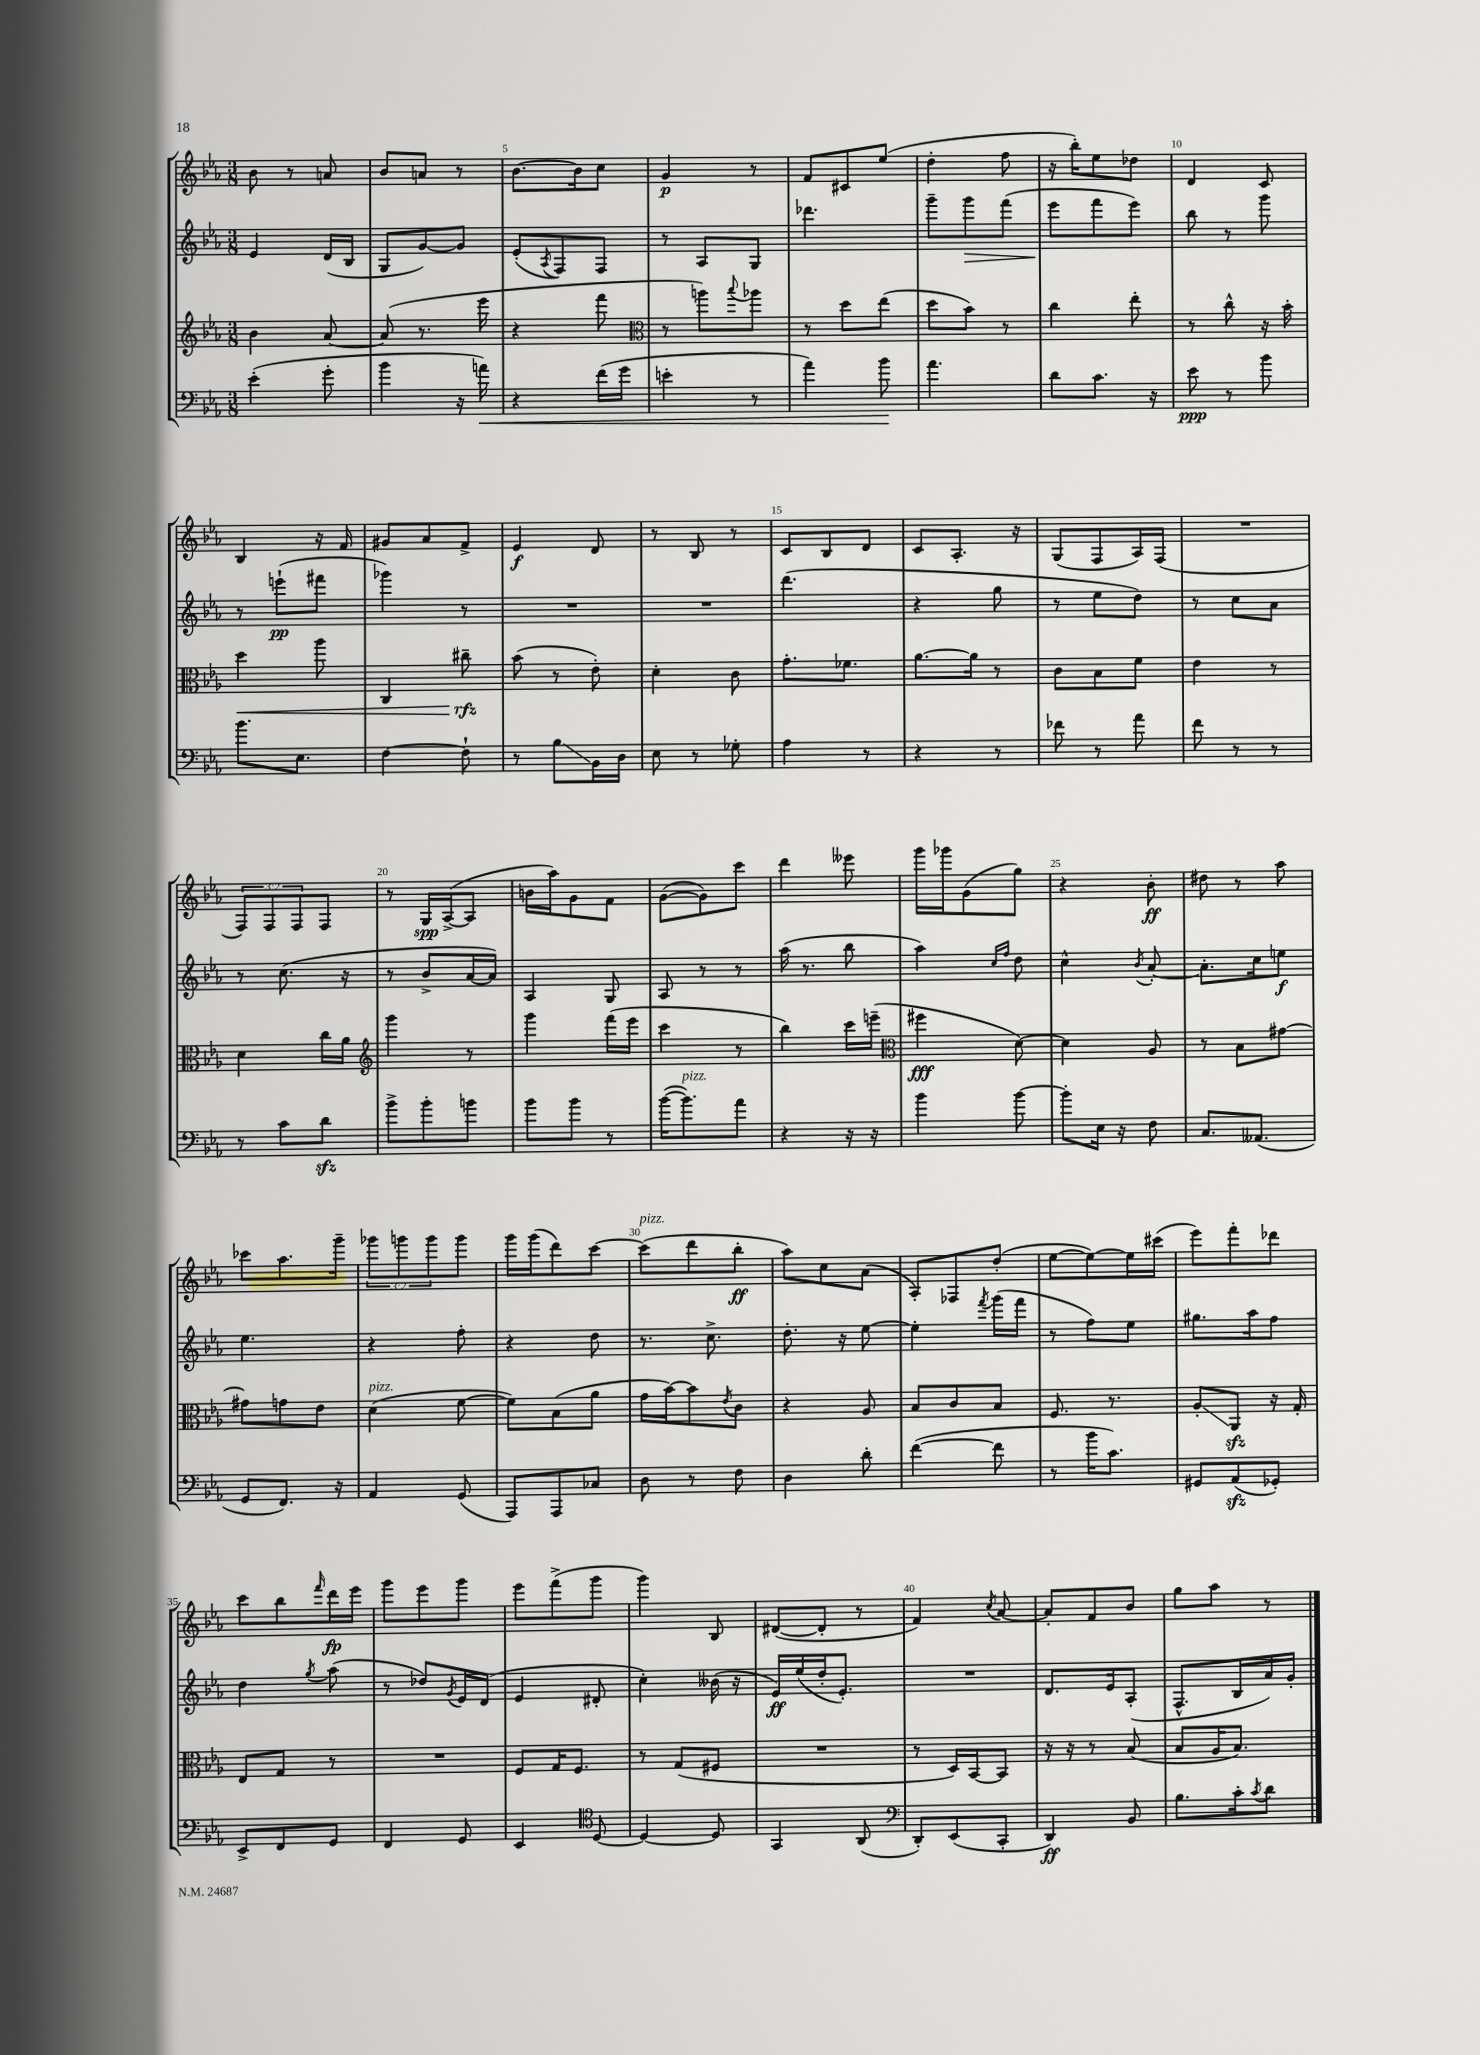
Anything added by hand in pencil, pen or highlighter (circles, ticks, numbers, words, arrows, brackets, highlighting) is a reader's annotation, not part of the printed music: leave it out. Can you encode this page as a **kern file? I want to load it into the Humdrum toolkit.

**kern	**kern	**kern	**kern
*staff4	*staff3	*staff2	*staff1
*clefF4	*clefG2	*clefG2	*clefG2
*k[b-e-a-]	*k[b-e-a-]	*k[b-e-a-]	*k[b-e-a-]
*M3/8	*M3/8	*M3/8	*M3/8
(4e-'	4b-	4e-	8b-
.	.	.	8r
8g'	[8a-	(16d	8a
.	.	16B-	.
=	=	=	=
4b-	(8a-]	8G	8b-
.	8.r	[8g)	8a
16r	.	8g]	8r
16a)	16eee-	.	.
=	=	=	=
4r	4r	(8e-'	[8.b-
.	.	8qA-	.
.	.	8F)	.
.	.	.	16b-]
(16f	8fff	8F	8cc
16g	.	.	.
=	=	=	=
*	*clefC3	*	*
4e'	8r	8r	4g
.	8aa)	8A-	.
.	8qqbb-	.	.
8r	8aa-	8G	8r
=	=	=	=
4a-)	8r	4.ddd-	8f
.	8dd	.	8c#
8b-	(8ee-	.	(8ee-
=	=	=	=
4.a-	8dd	8ggg~	4dd'
.	8b-)	8ggg	.
.	8r	(8fff	8ff
=	=	=	=
8d	4cc	8eee-	16r
.	.	.	16bb-')
8.c	.	8fff	8ee-
.	8ee-'	8eee-)	8dd-
16r	.	.	.
=	=	=	=
8e-	8r	8bb-	4d
8r	8cc^^	8r	.
8b-	16r	8ggg	8c
.	16b-'	.	.
=	=	=	=
8.b-	4dd	8r	4B-
.	.	(8eee`	.
8.E-	.	.	.
.	8aa-	8fff#	16r
.	.	.	16f
=	=	=	=
[4F	4C	4ggg-)	8g#
.	.	.	8a-
8F`]	8cc#~	8r	8f^
=	=	=	=
8r	(8b-	4.r	4e-
8B-	8r	.	.
16BB-	8e-')	.	8d
16D	.	.	.
=	=	=	=
8E-	4d'	4.r	8r
8r	.	.	8B-
8G-'	8c	.	8r
=	=	=	=
4A-	8.g'	(4.ddd	8c
.	.	.	8B-
.	8.f-	.	.
8r	.	.	8d
=	=	=	=
4r	[8.a-	4r	8c
.	.	.	8.A-'
.	16a-]	.	.
8r	8r	8gg	.
.	.	.	16r
=	=	=	=
8f-	8c	8r	(8G
8r	8B-	8ee-	8F
8a-	8f	8dd)	16A-)
.	.	.	(16F
=	=	=	=
8f	4e-	8r	4.r
8r	.	8cc	.
8r	8r	8a-	.
=	=	=	=
8r	4d	8r	12F)
.	.	.	12F
8c	.	(8.cc	.
.	.	.	12F
8d	16cc	.	8F
.	16a-	16r	.
=	=	=	=
*	*clefG2	*	*
8b-^	4ggg	8r	8r
8b-'	.	8b-^	16G
.	.	.	([16A-^
8b	8r	[16a-	8A-]
.	.	16a-])	.
=	=	=	=
8b-	4ggg	4A-	16b
.	.	.	16aa-)
8b-	.	.	8g
8r	(16fff	8G	8f
.	16eee-	.	.
=	=	=	=
([16b-	4ccc	8A-	([8g
8.b-])	.	.	.
.	.	8r	8g])
8a-	8r	8r	8ccc
=	=	=	=
4r	4bb-)	(16aa-	4ddd
.	.	8.r	.
16r	16ccc	8bb-	8eee--
16r	(16eee~	.	.
=	=	=	=
*	*clefC3	*	*
4b-	4ff#	4aa-)	16ggg
.	.	.	16ggg-
.	.	.	(8g
.	.	16qqcc	.
.	.	16qqff	.
[8b-	[8d)	8dd	8gg)
=	=	=	=
8b-']	4d]	4cc^^	4r
16E-	.	.	.
16r	.	.	.
.	.	8qb-	.
8F	8A-	[8a-'	8b-'
=	=	=	=
8.C	8r	8.a-']	8dd#
.	8B-	.	8r
(8.AA--	.	16cc	.
.	[8g#	8ee	8aa-
=	=	=	=
8GG	8g#]	4.ee-	8ccc-
8.FF)	8g	.	8.aa-
.	8e-	.	.
16r	.	.	16ggg~
=	=	=	=
4AA-	(4d	4r	12ggg-
.	.	.	12ggg
.	.	.	12ggg
(8GG	[8f	8ff'	8ggg
=	=	=	=
8AAA-)	8f])	4r	16ggg
.	.	.	(16ggg
8AAA-	(8B-	.	8ddd)
8C-	8a-	8dd	[8ccc
=	=	=	=
8D	16g	8.r	(8ccc]
.	[16b-)	.	.
8r	8b-]	.	8ddd
.	.	8.cc^	.
.	8qe-	.	.
8F	8c	.	8bb-'
=	=	=	=
4D	4r	8.dd'	8aa-)
.	.	.	8cc
.	.	16r	.
8d'	8A-	[8ee-	(8a-
=	=	=	=
([4f	8B-	4ee-']	8A-')
.	8c	.	8F-
.	.	8qfff	.
8f]	8B-	(16ggg	(8dd'
.	.	16fff	.
=	=	=	=
8r	8.F	8r	[8ee-
16b-	.	8ff)	8ee-_)
8.c)	8.r	.	.
.	.	8ee-	16ee-]
.	.	.	(16ccc#
=	=	=	=
8GG#	8A-'	8.gg#	8eee-)
(8AA-	8AA-	.	8fff'
.	.	16aa-	.
8GG-')	16r	8ff	8ddd-
.	16G'	.	.
=	=	=	=
8EE-^	8E-	4dd	8ccc
8FF	8G	.	8bb-
.	.	8qgg	16qqfff
8GG	8r	(8aa-	16ddd
.	.	.	16eee-
=	=	=	=
4FF	4.r	8r	8ggg
.	.	8dd-)	8eee-
.	.	8qg	.
8GG	.	16e-	8ggg
.	.	(16d	.
=	=	=	=
4EE-	8F	4e-	8eee-
.	16G	.	(8fff^
.	8.F	.	.
*clefC4	*	*	*
[8D	.	8d#'	8ggg
=	=	=	=
4D_	8r	4cc')	4ggg)
.	(8G	.	.
8D]	8F#	(16b--	8B-
.	.	16r	.
=	=	=	=
4GG	4.r	16e-)	([8d#
.	.	(16ee-	.
.	.	16dd'	8d#']
.	.	8.e-')	.
(8AA-	.	.	8r
=	=	=	=
*clefF4	*	*	*
8DD')	8r	4.r	4f)
(8EE-	16D)	.	.
.	[16BB-	.	.
.	.	.	8qcc
8CC'	8BB-]	.	[8a-
=	=	=	=
4DD)	16r	8.d	8a-']
.	16r	.	.
.	8r	.	8f
.	.	16e-	.
8BB-	(8B-	(8A-'	8b-
=	=	=	=
8.B-	8B-	8.F^^	8gg
.	16A-	.	8aa-
16c'	8.B-)	16B-	.
8qc	.	.	.
8d	.	16a-)	8r
.	.	16g'	.
==	==	==	==
*-	*-	*-	*-
